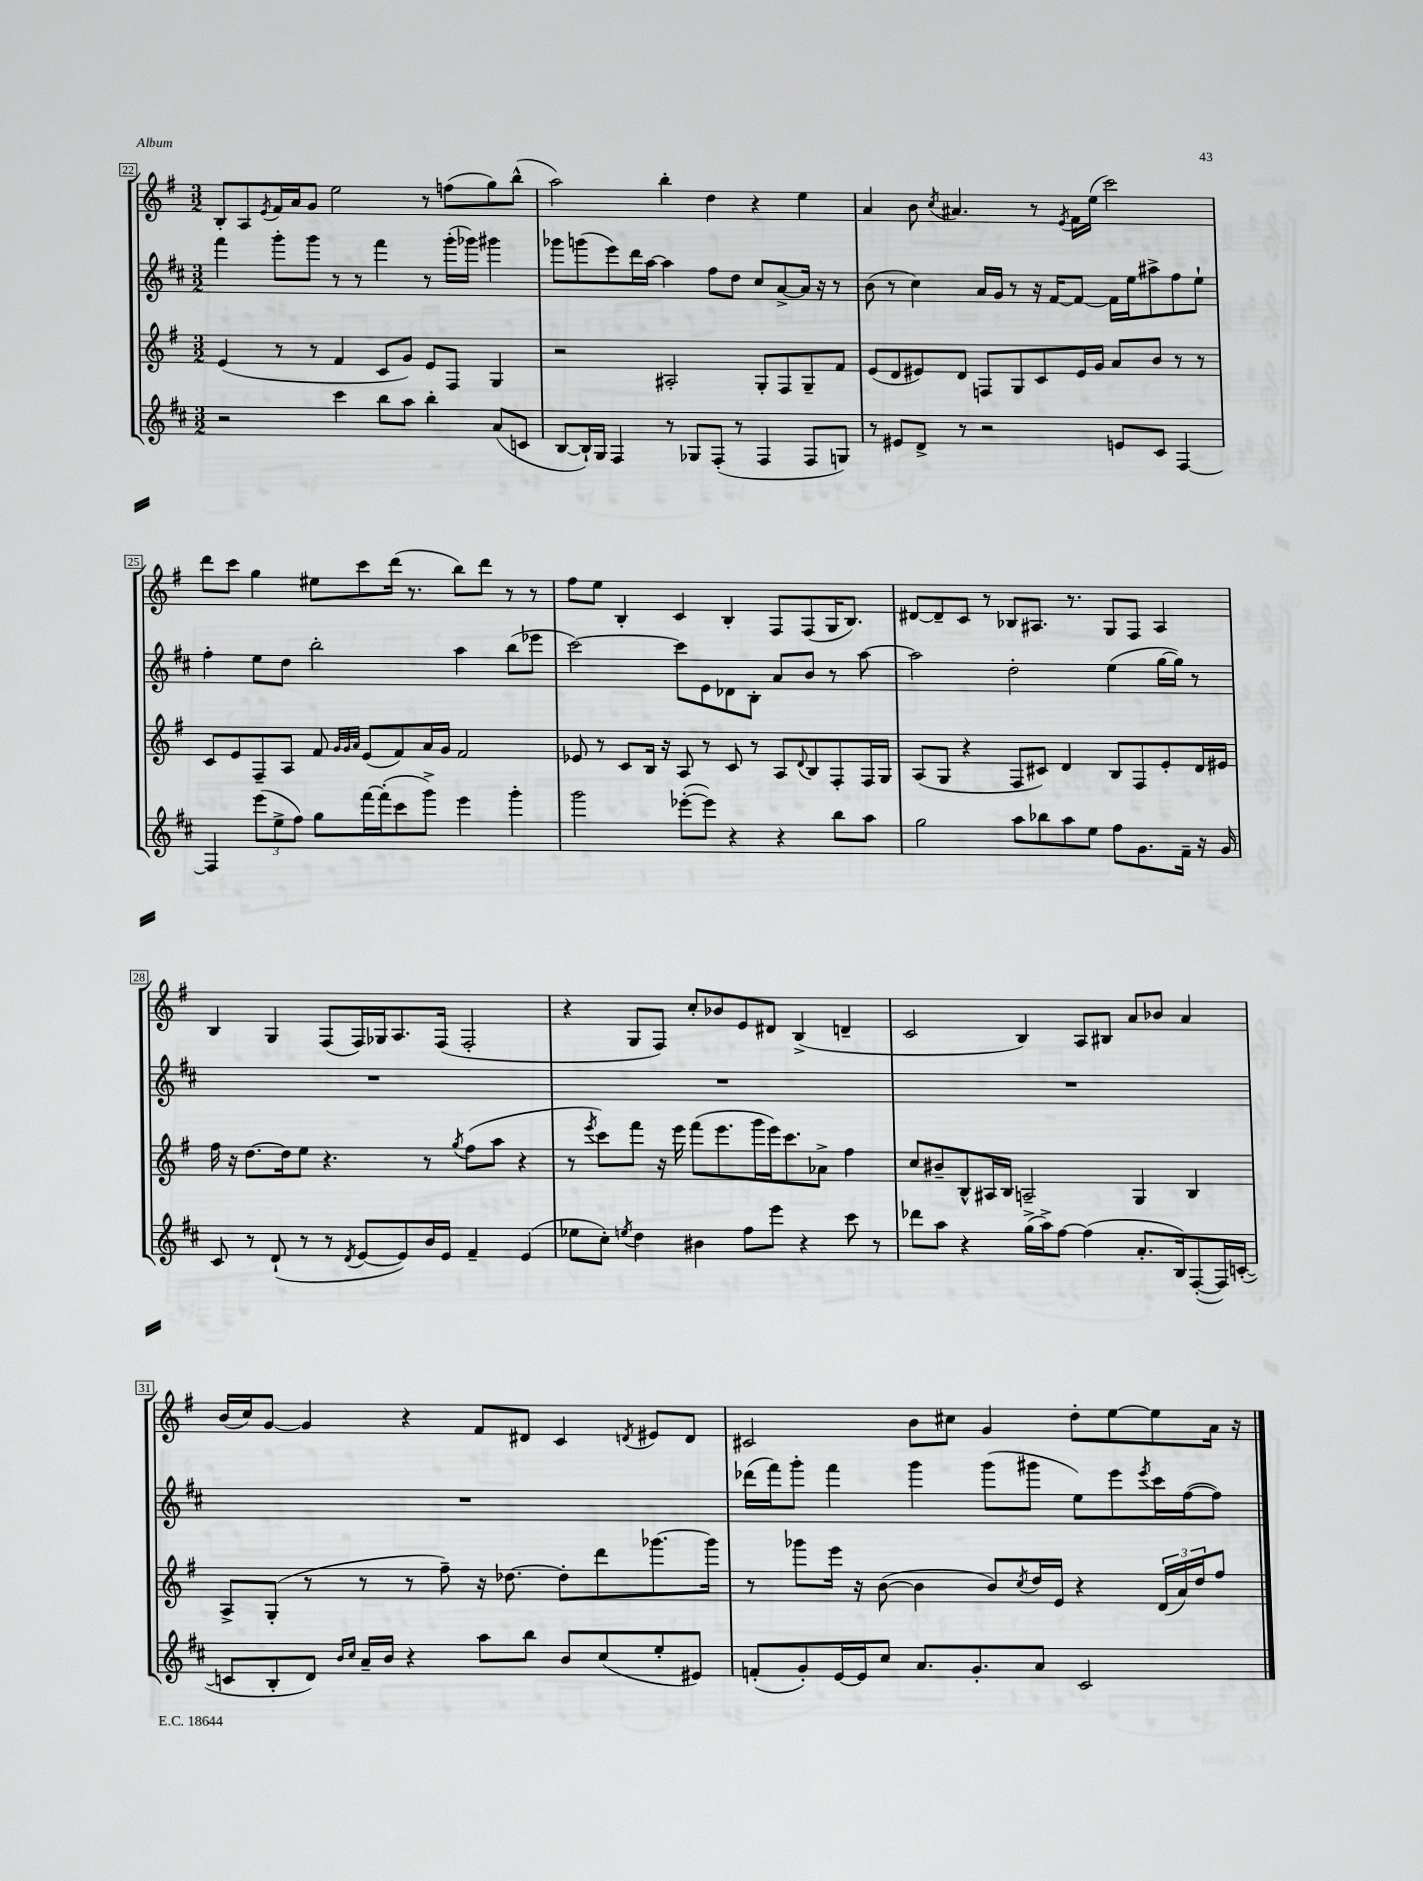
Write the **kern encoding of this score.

**kern	**kern	**kern	**kern
*staff4	*staff3	*staff2	*staff1
*clefG2	*clefG2	*clefG2	*clefG2
*k[f#c#]	*k[f#]	*k[f#c#]	*k[f#]
*M3/2	*M3/2	*M3/2	*M3/2
2r	(4e/	4fff#\	8B'/L
.	.	.	8A/
.	.	.	8qe/
.	8r	8ggg'\L	16f#/L
.	.	.	16a/J
.	8r	8ggg\J	8g/J
4ccc#\	4f#/	8r	2ee\
.	.	8r	.
8bb\L	8c/L	4fff#\	.
8aa\J	8g/J)	.	.
4bb'\	8e/L	8r	8r
.	8F#/J	(16ggg'\LL	(8ff\L
.	.	16ggg-\JJ)	.
(8a/L	4G/	4ggg#\	8gg\)
8c/J	.	.	(8bb^^\J
=	=	=	=
[8B/L	2r	8ggg-\L	2aa\)
16B`/]L)	.	(8ggg\	.
16G/JJ	.	.	.
4F#/	.	8eee\)	.
.	.	16ddd\L	.
.	.	[16aa\JJ	.
8r	2A#'/	4aa\]	4bb'\
8G-/L	.	.	.
(8F#'/J	.	8ff#\L	4dd\
8r	.	8dd\J	.
4F#/	8G'/L	8cc#/L	4r
.	8F#/	[8a^/	.
8F#/L	8G~/	16a/]Jk	4ee\
.	.	16r	.
8G/J)	8f#/J	8r	.
=	=	=	=
8r	(8e/L	(8b\	4a/
8e#/L	8d/	8r	.
8d^/J	8e#/)	4cc#\)	8b\
.	.	.	8qcc/
8r	8d/J	.	4.a#/
2r	8F/L	16a/LL	.
.	.	16g/JJ	.
.	8G/	8r	.
.	8c/	16r	8r
.	.	[16f#/LK	.
.	.	.	8qe/
.	16e#/L	8f#/_J	16f#\LL
.	16g/JJ	.	(16ee\JJ
8e/L	8a/L	16f#\]LL	2ccc\)
.	.	16ee\J	.
8c#/J	8b/J	8aa#^\	.
[4F#/	8r	8ff#\	.
.	8r	8ee`\J	.
=	=	=	=
4F#/]	8c/L	4ff#'\	8ddd\L
.	8e/	.	8ccc\J
(12eee\L	8F#~/	8ee\L	4gg\
12ee^\	.	.	.
.	8A/J	8dd\J	.
12ff#\J)	.	.	.
8gg\L	8f#/	2bb'\	8ee#\L
.	32qqg/LLL	.	.
.	32qqg/	.	.
.	32qqa/JJJ	.	.
[16fff#\L	(8e/L	.	8ccc\
(16fff#'\]J	.	.	.
8ccc#\	8f#/)	.	(16ddd\Jk
.	.	.	8.r
8ggg^\J)	16a/L	.	.
.	16g/JJ	.	.
4eee\	2f#/	4aa\	8bb\L)
.	.	.	8ddd\J
4ggg'\	.	(8bb\L	8r
.	.	8eee-\J	8r
=	=	=	=
2ggg\	8e-/	[2ccc#\)	8ff#\L
.	8r	.	8ee\J
.	8c/L	.	4B'/
.	16B/Jk	.	.
.	16r	.	.
([8eee-'\L	8A/	8ccc#\]L	4c/
8eee-\]J)	8r	8e\	.
4r	8c/	8d-\	4B'/
.	8r	8B'\J	.
4r	8A/L	8a/L	8F#/L
.	8qqd/	.	.
.	8B/	8b/J	(8F#/
8bb\L	8F#'/	8r	16G/K
.	.	.	8.B/J)
8aa\J	16F#/L	[8aa\	.
.	16G/JJ	.	.
=	=	=	=
2gg\	(8A/L	2aa\]	[8d#/L
.	8G/J	.	8d#~/]
.	4r	.	8c/J
.	.	.	8r
8aa\L	8F#/L	2dd'\	8B-/L
8bb-\	8c#/J)	.	8.A#/J
8aa\	4d/	.	.
.	.	.	8.r
8ee\J	.	.	.
8ff#\L	8B/L	(4ee\	8G/L
8.g\	8F#/	.	8F#/J
.	8e'/	[16gg\LL	4A#/
16f#~\Jk	.	16gg\]JJ)	.
16r	16d/L	8r	.
16g/	16e#/JJ	.	.
=	=	=	=
8c#/	16ff#\	1.r	4B/
.	16r	.	.
8r	[8.dd\L	.	.
(8d`/	.	.	4G/
.	16dd\]k	.	.
8r	8ee\J	.	.
8r	4.r	.	(8F#/L
8qd/	.	.	.
[8e/L	.	.	16F#/L)
.	.	.	16G-/J
8e/])	.	.	8.A/
16b/L	8r	.	.
16e/JJ	.	.	(16F#/Jk
.	8qgg/	.	.
4f#~/	(8ff#\L	.	2F#'/
.	8aa\J	.	.
(4e/	4r	.	.
=	=	=	=
8ee-\L	8r	1.r	4r
.	8qeee/	.	.
8cc#'\J)	8ccc\L)	.	.
8qee/	.	.	.
4dd\	8fff#\J	.	8G/L
.	16r	.	8F#/J)
.	16eee\	.	.
4b#\	(8fff#\L	.	8cc'/L
.	8.eee\	.	8b-/
8ff#\L	.	.	8e/
.	16ggg\L	.	.
8eee\J	16eee\J)	.	8d#/J
.	8.ccc\	.	.
4r	.	.	(4B^/
.	8a-^\J	.	.
8ccc#\	4ff#\	.	4d~/
8r	.	.	.
=	=	=	=
8ddd-\L	8cc/L	1.r	2c/
8aa\J	8b#~/	.	.
4r	8B^^/	.	.
.	16A#/L	.	.
.	16B/JJ	.	.
(16gg^\LL	2A~/	.	4B/)
16aa^\J)	.	.	.
[8ff#\J	.	.	.
(4ff#\]	.	.	8A/L
.	.	.	8B#/J
8.a'/L	4G/	.	8a/L
.	.	.	8b-/J
16B/k)	.	.	.
([8F#'/	4B/	.	4a/
16F#/]L)	.	.	.
([16c'/JJ	.	.	.
=	=	=	=
8c/]L	8A^/L	1.r	(16b/LL
.	.	.	16cc/J)
8B'/	(8G'/J	.	[8g/J
8d/J)	8r	.	4g/]
16qqb/LL	.	.	.
16qqcc#/JJ	.	.	.
16a~/LL	8r	.	.
16b/JJ	.	.	.
4r	8r	.	4r
.	8ff#~\)	.	.
8aa\L	16r	.	8f#/L
.	[8.dd-\	.	.
8bb\J	.	.	8d#/J
8b/L	8dd-'\]L	.	4c/
(8cc#/	8ddd\	.	.
.	.	.	8qd/
8ee'/	[8.ggg-\	.	8e#/L
8e#/J)	.	.	8d/J
.	16ggg-\]Jk	.	.
=	=	=	=
(8f'/L	8r	(16ddd-\LL	2c#/
.	.	16fff#\J)	.
8g'/)	8ggg-\L	8ggg'\J	.
[16e/L	16eee\Jk	4fff#\	.
16e/]J	16r	.	.
8cc#/J	([8b\	.	.
8.a/L	4b\]	4ggg\	8b\L
.	.	.	8cc#\J
8.g'/	.	.	.
.	8b/L)	(8ggg\L	4g/
.	8qcc/	.	.
8a/J	16dd/L	8ggg#\J	.
.	16e/JJ	.	.
2c#/	4r	8ee\L)	8dd'\L
.	.	8eee\	[8ee\
.	.	8qeee/	.
.	(24d/LL	16ccc#\L	8ee\]
.	24a/)	.	.
.	.	([16ff#\J	.
.	24dd/J	.	.
.	8ff#/J	8ff#\]J)	16a\Jk
.	.	.	16r
==	==	==	==
*-	*-	*-	*-
